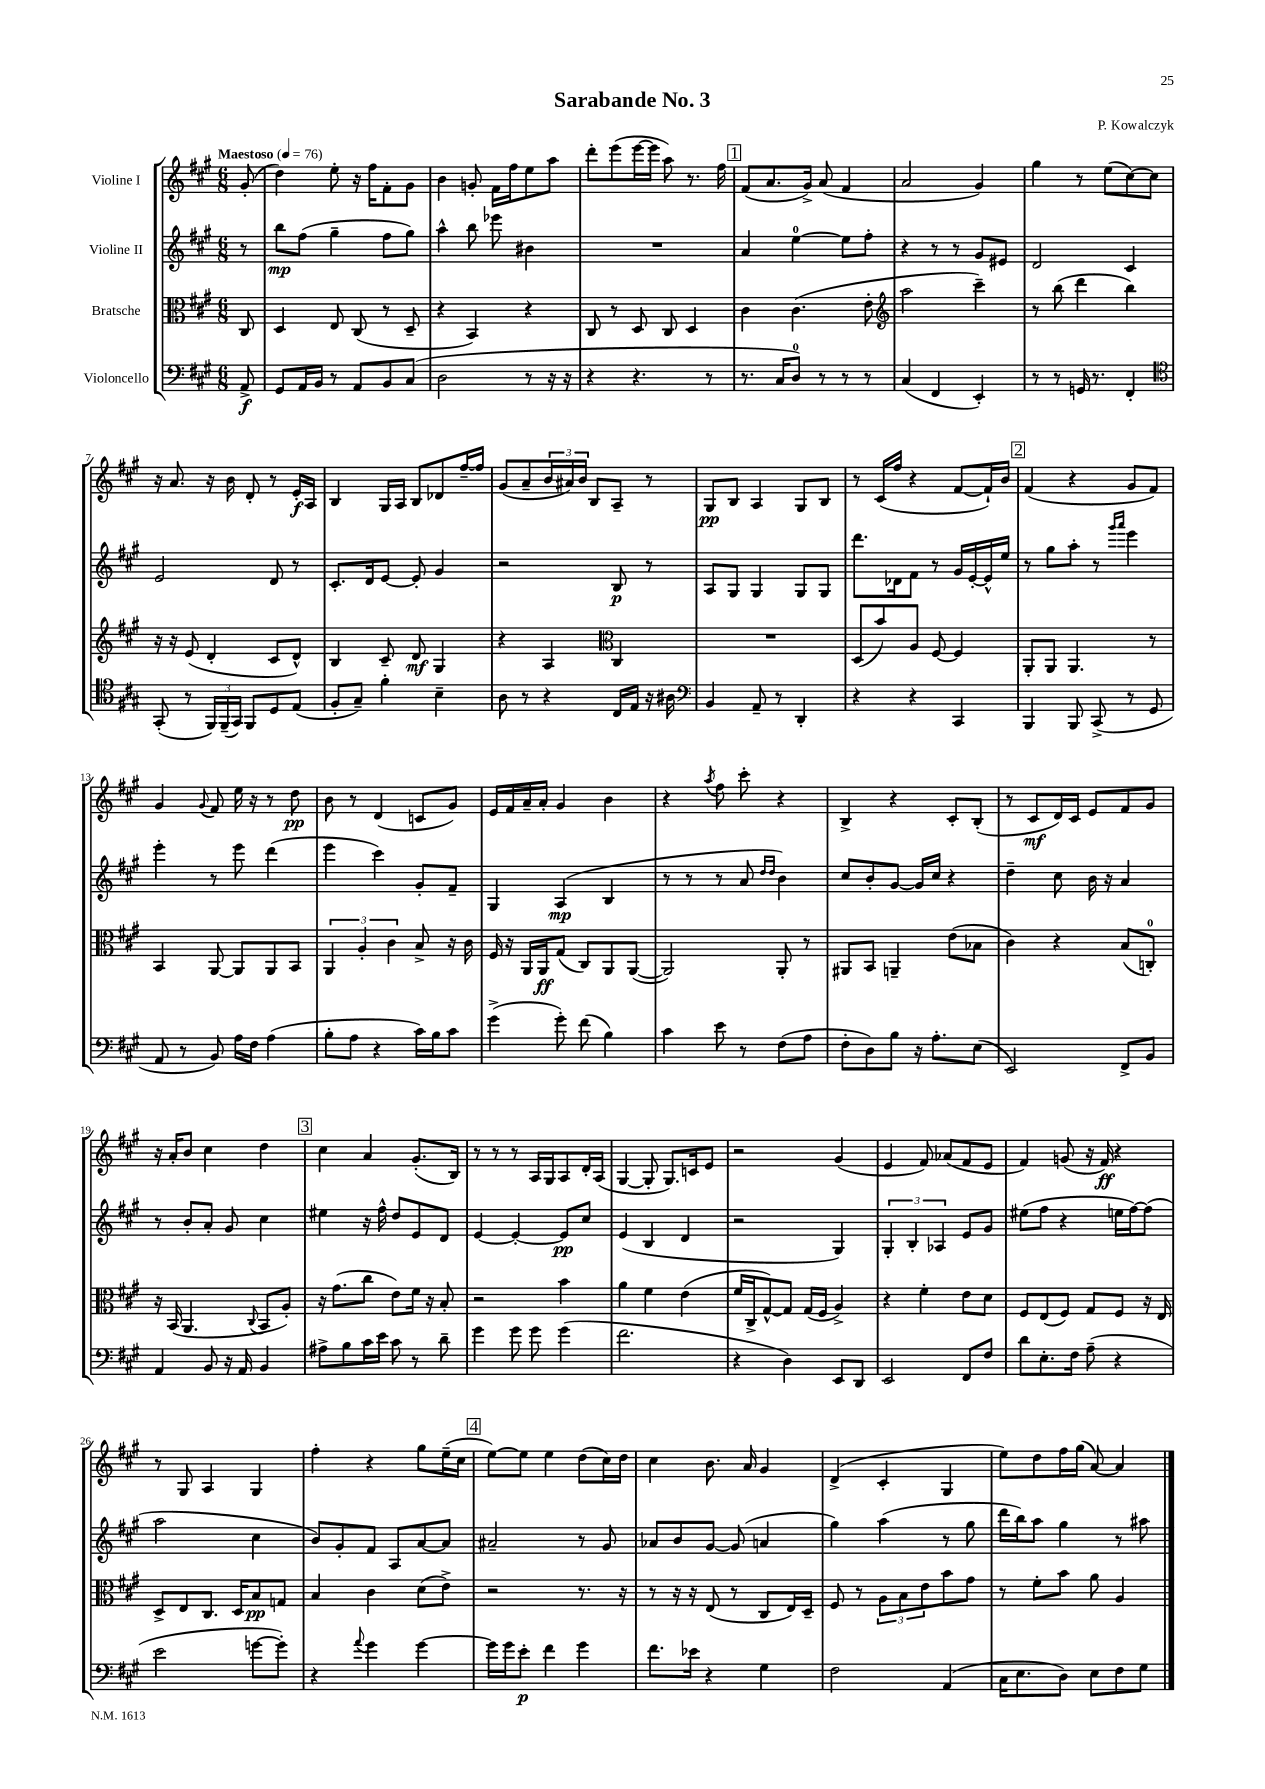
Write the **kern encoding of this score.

**kern	**kern	**kern	**kern
*staff4	*staff3	*staff2	*staff1
*clefF4	*clefC3	*clefG2	*clefG2
*k[f#c#g#]	*k[f#c#g#]	*k[f#c#g#]	*k[f#c#g#]
*M6/8	*M6/8	*M6/8	*M6/8
*MM76	*MM76	*MM76	*MM76
8AA^	8C#	8r	(8g#'
=	=	=	=
8GG#	4D	8bb	4dd)
16AA	.	(8ff#	.
16BB	.	.	.
8r	8E	4gg#~	8ee'
8AA	(8C#	.	16r
.	.	.	16ff#
8BB	8r	8ff#	8f#'
(8C#	8D~	8gg#)	8g#
=	=	=	=
2D	4r	4aa^^	4b
.	4BB)	8bb	8g'
.	.	8eee-	16f#
.	.	.	16ff#
8r	4r	4b#	8ee
16r	.	.	8aa
16r	.	.	.
=	=	=	=
4r	8C#	2.r	8ddd'
.	8r	.	(8eee
4.r	8D	.	[16eee
.	.	.	16eee]
.	8C#	.	8aa)
.	4D	.	8.r
8r	.	.	.
.	.	.	16ff#
=	=	=	=
8.r	4c#	4a	(8f#
.	.	.	8.a
16C#	.	.	.
8D)	(4.c#	[4ee	.
.	.	.	16g#^)
8r	.	.	(8a
8r	.	8ee]	4f#
8r	8e'	8ff#'	.
=	=	=	=
*	*clefG2	*	*
(4C#	2aa	4r	2a
4FF#	.	8r	.
.	.	8r	.
4EE')	4ccc#~)	8g#	4g#)
.	.	8e#	.
=	=	=	=
8r	8r	2d	4gg#
8r	(8bb	.	.
16GG	4ddd	.	8r
8.r	.	.	.
.	.	.	(8ee
4FF#'	4bb)	4c#	[8cc#)
.	.	.	8cc#]
=	=	=	=
*clefC4	*	*	*
(8GG#'	16r	2e	16r
.	16r	.	8.a
8r	(8e	.	.
24FF#)	4d'	.	16r
(24FF#~	.	.	.
.	.	.	16b
24GG#)	.	.	.
8FF#	.	.	8d'
8D	8c#	8d	8r
(8E	8d^^)	8r	16e'
.	.	.	16A
=	=	=	=
8F#'	4B	8.c#'	4B
8G#~)	.	.	.
.	.	16d	.
4f#'	8c#~	[8e	16G#
.	.	.	16A
.	8d	8e']	8B
4B~	4G#	4g#	8d-
.	.	.	[16ff#~
.	.	.	16ff#]
=	=	=	=
8A	4r	2r	(8g#
8r	.	.	8a~
4r	4A	.	24b
.	.	.	24a#)
.	.	.	24b
.	.	.	8B
*	*clefC3	*	*
16C#	4C#	8B	8A~
16E	.	.	.
16r	.	8r	8r
16A#	.	.	.
=	=	=	=
*clefF4	*	*	*
4BB	2.r	8A	8G#
.	.	8G#	8B
8AA~	.	4G#	4A
8r	.	.	.
4DD'	.	8G#	8G#
.	.	8G#	8B
=	=	=	=
4r	(8D	8.ddd	8r
.	8b)	.	(16c#
.	.	16d-	16ff#
4r	8A	8f#	4r
.	[8F#	8r	.
4CC#	4F#]	16g#	[8f#
.	.	[16e'	.
.	.	16e^^]	16f#`])
.	.	16ee	16b
=	=	=	=
4BBB	8AA'	8r	(4f#
.	8AA	8gg#	.
8BBB	4.AA	8aa'	4r
(8CC#^	.	8r	.
.	.	16qqggg#	.
.	.	16qqaaa	.
8r	.	4eee	8g#
8GG#	8r	.	8f#)
=	=	=	=
8AA	4BB	4eee'	4g#
8r	.	.	.
.	.	.	8qqg#
8BB)	[8AA	8r	8f#
16A	8AA]	8eee	16ee
16F#	.	.	16r
(4A	8AA	(4ddd	8r
.	8BB	.	8dd
=	=	=	=
8B'	6AA	4eee	8b
8A	.	.	8r
.	6A'	.	.
4r	.	4ccc#)	(4d
.	6c#	.	.
16c#)	8B^	8g#'	8c
16B	.	.	.
8c#	16r	8f#~	8g#)
.	16c#	.	.
=	=	=	=
(4g#^	16F#	4G#	16e
.	16r	.	16f#
.	16AA	.	16a~
.	16AA	.	16a'
8g#')	(8G#	(4A	4g#
(8f#	8C#)	.	.
4B)	8AA	4B	4b
.	([8AA	.	.
=	=	=	=
4c#	2AA])	8r	4r
.	.	8r	.
.	.	.	8qaa
8e	.	8r	8ff#
8r	.	8a	8ccc#'
.	.	16qqdd	.
.	.	16qqdd	.
(8F#	8AA'	4b)	4r
8A	8r	.	.
=	=	=	=
8F#'	8AA#	8cc#	4B^
8D)	8BB	8b'	.
8B	4AA~	[8g#	4r
16r	.	16g#]	.
8.A'	.	16cc#	.
.	(8e	4r	8c#'
(8E	8B-	.	(8B'
=	=	=	=
2EE)	4c#)	4dd~	8r
.	.	.	8c#
.	4r	8cc#	16d)
.	.	.	16c#
.	.	16b	8e
.	.	16r	.
8FF#^	(8B	4a	8f#
8BB	8C')	.	8g#
=	=	=	=
4AA	16r	8r	16r
.	(16BB	.	16a'
.	4.AA	8b'	8b
8BB	.	8a'	4cc#
16r	.	8g#	.
16AA	.	.	.
.	8qqC#	.	.
4BB	8BB	4cc#	4dd
.	8A')	.	.
=	=	=	=
8A#^	16r	4ee#	4cc#
.	(8.g#	.	.
8B	.	.	.
16c#	8cc#	16r	4a
16e	.	16ff#^^	.
8c#	8e)	8dd	.
8r	16f#	8e	(8.g#'
.	16r	.	.
8d~	8B'	8d	.
.	.	.	16B)
=	=	=	=
4g#	2r	[4e	8r
.	.	.	8r
8g#	.	4e'_	8r
8g#	.	.	16A
.	.	.	16G#
(4g#	4b	8e]	8A
.	.	8cc#	16d'
.	.	.	(16A
=	=	=	=
2.f#	4a	(4e	[4G#
.	4f#	4B	8G#']
.	.	.	8.G#)
.	(4e	4d	.
.	.	.	16c
.	.	.	8e
=	=	=	=
4r	16f#	2r	2r
.	16C#^	.	.
.	[8G#^^)	.	.
4D)	8G#]	.	.
.	(16G#	.	.
.	16F#	.	.
8EE	4A^)	4G#)	(4g#
8DD	.	.	.
=	=	=	=
2EE	4r	6G#'	4e
.	.	6B'	.
.	4f#'	.	8f#)
.	.	6A-	.
.	.	.	(8a-
8FF#	8e	8e	8f#
8F#	8d	8g#	8e
=	=	=	=
8d	8F#	(8ee#	4f#)
8.E'	(8E	8ff#	.
.	8F#)	4r	(8g
16F#	.	.	.
(8A~	8G#	.	16r
.	.	.	16f#)
4r	8F#	16ee	4r
.	.	[16ff#)	.
.	16r	(8ff#]	.
.	16E	.	.
=	=	=	=
2e	8D^	2aa	8r
.	8E	.	8G#
.	8.C#	.	4A
.	16D	.	.
[8g	8B	4cc#	4G#
8g'])	8G	.	.
=	=	=	=
4r	4B	8b)	4ff#'
.	.	8g#'	.
8qqa	.	.	.
4g#	4c#	8f#	4r
.	.	8A	.
[4g#	(8d	[8a	8gg#
.	8e^)	8a]	(16ee~
.	.	.	16cc#
=	=	=	=
16g#]	2r	2a#~	[8ee)
16g#	.	.	.
8e'	.	.	8ee]
4f#	.	.	4ee
4g#	8.r	8r	(8dd
.	.	8g#	16cc#)
.	16r	.	16dd
=	=	=	=
8.f#	8r	8a-	4cc#
.	16r	8b	.
16e-	16r	.	.
4r	(8E	[8g#	8.b
.	8r	(8g#]	.
.	.	.	16a
4G#	8C#	4a	4g#
.	16E)	.	.
.	16D~	.	.
=	=	=	=
2F#	8F#	4gg#)	(4d^
.	8r	.	.
.	12A	(4aa	4c#'
.	12B	.	.
.	12e	.	.
(4AA	8b	8r	4G#
.	8g#	8gg#	.
=	=	=	=
16C#	8r	16ddd	8ee)
8.E	.	16bb)	.
.	8f#'	8aa	8dd
8D)	8b	4gg#	16ff#
.	.	.	(16gg#
8E	8a	.	[8a)
8F#	4A	8r	4a]
8G#	.	8aa#	.
==	==	==	==
*-	*-	*-	*-
